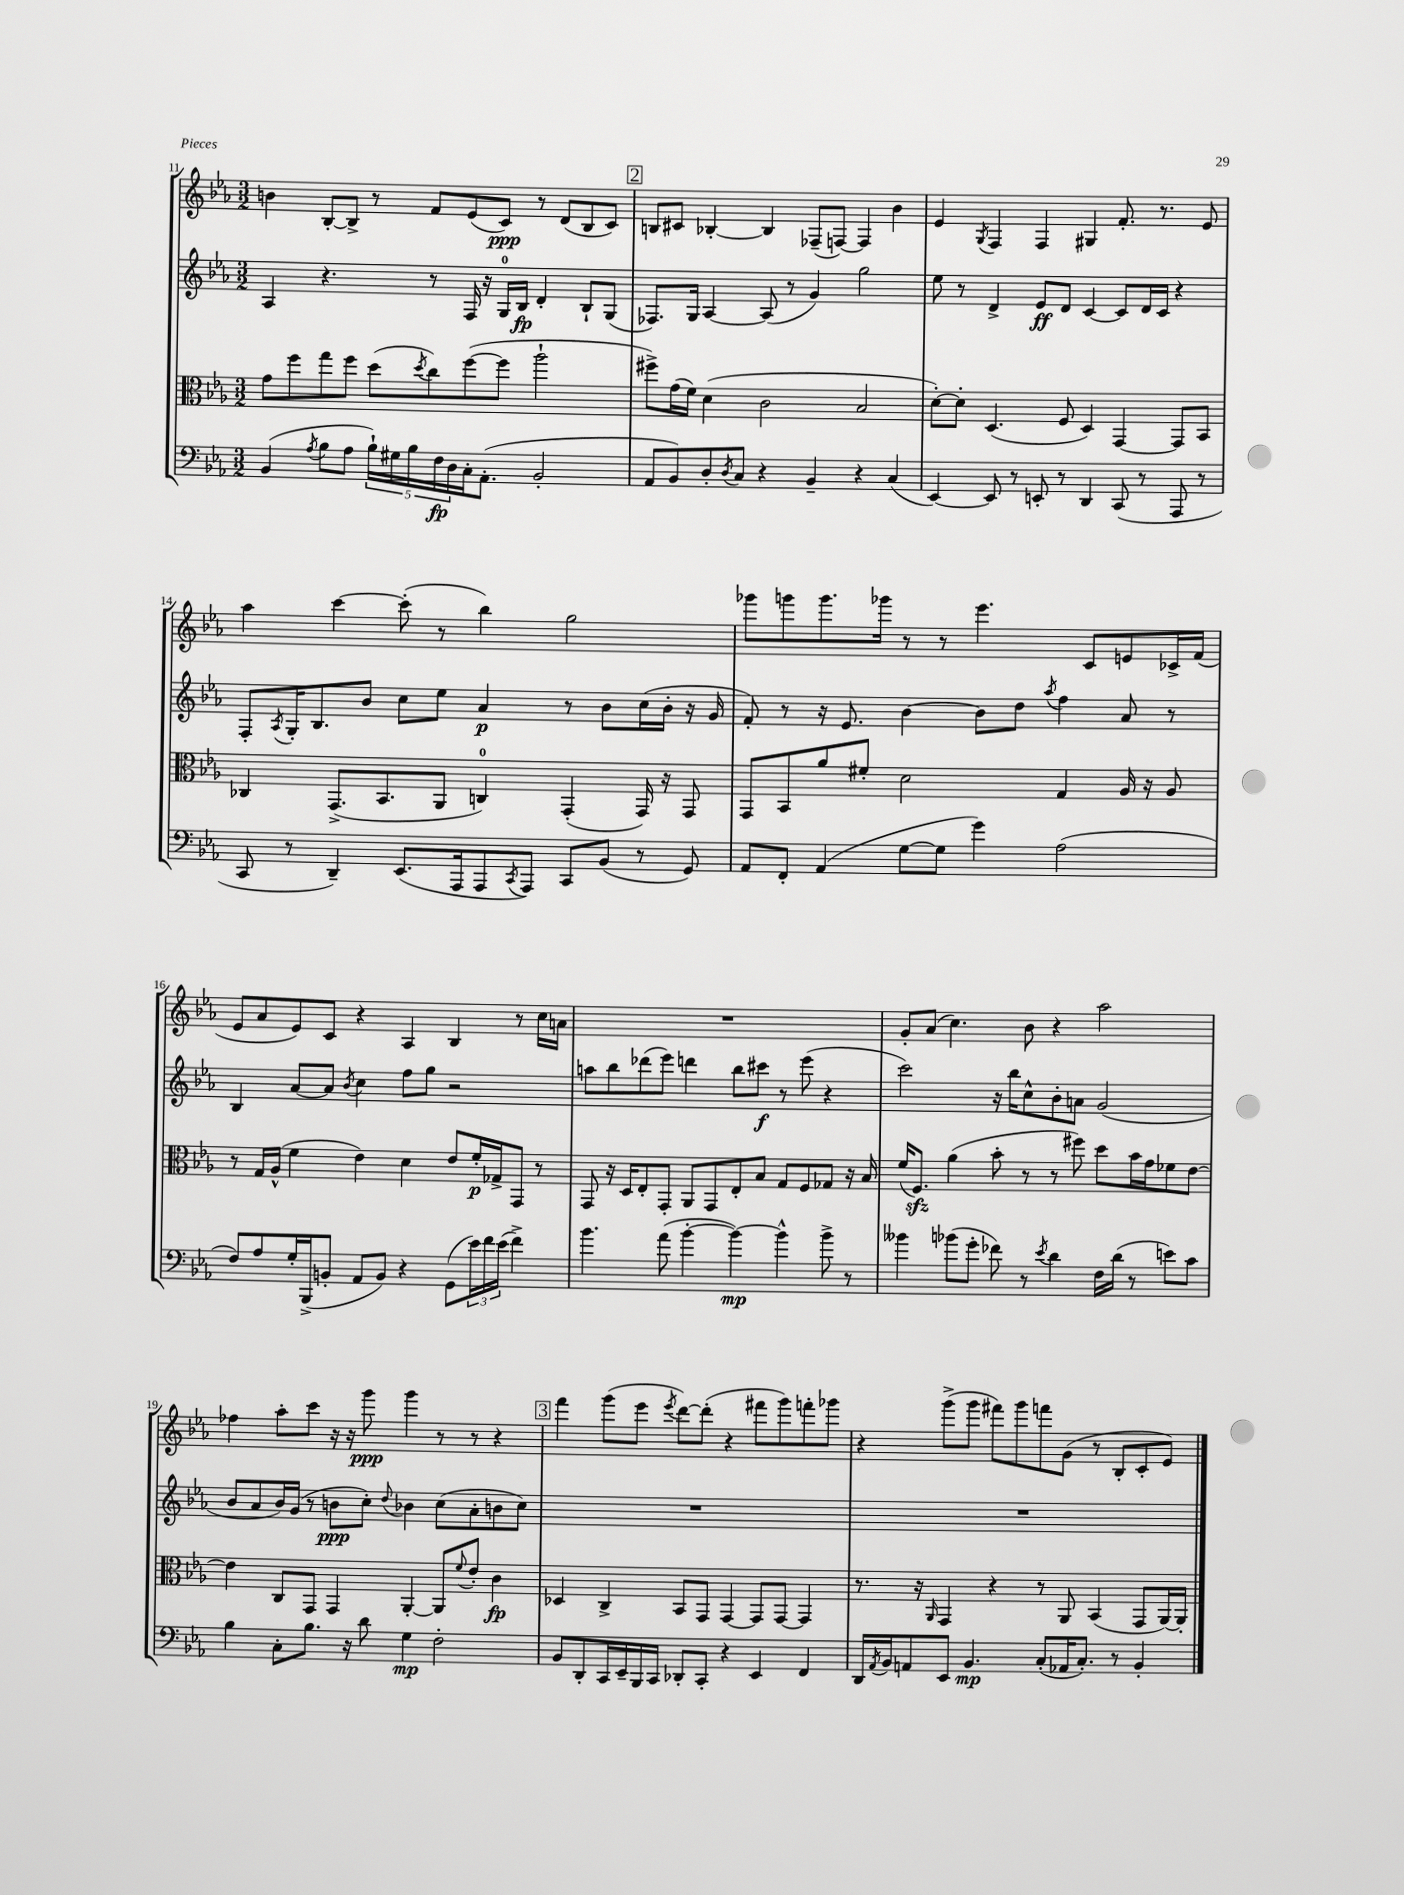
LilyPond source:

<<
\new StaffGroup <<
\new Staff = "s0" {
    \clef treble \key ees \major \numericTimeSignature \time 3/2
    b'4 bes8~-. bes8-> r8 f'8 ees'8( c'8\ppp) r8 d'8( bes8 c'8) |
    \mark \markup { \box "2" } b8 cis'8 bes4~-. bes4 fes8--( f8~) f4 bes'4 |
    ees'4 \acciaccatura { g8 } f4 f4 gis4 f'8.-. r8. ees'8 |
    aes''4 c'''4~ c'''8-.( r8 bes''4) g''2 |
    ges'''8 g'''8 g'''8. ges'''16 r8 r8 ees'''4. c'8 e'8 ces'16-> f'16( |
    ees'8 aes'8 ees'8) c'8 r4 aes4 bes4 r8 c''16 a'16 |
    R1. |
    g'8-. aes'8( c''4.) bes'8 r4 aes''2 |
    fes''4 aes''8-. c'''8 r16 r16 g'''8\ppp g'''4 r8 r8 r4 |
    \mark \markup { \box "3" } f'''4 g'''8( ees'''8 \acciaccatura { ees'''8 } d'''8~) d'''8-.( r4 fis'''8 g'''8) f'''8-. ges'''8 |
    r4 g'''8->( g'''8 fis'''8) g'''8 f'''8 g'8( r8 bes8-. c'8-. ees'8) \bar "|." |
}
\new Staff = "s1" {
    \clef treble \key ees \major \numericTimeSignature \time 3/2
    aes4 r4. r8 f16 r16 g16-0 bes16\fp d'4-. bes8-! g8( |
    \mark \markup { \box "2" } fes8.) g16 aes4~ aes8( r8 g'4) g''2 |
    ees''8 r8 d'4-> ees'8\ff d'8 c'4~ c'8 d'16 c'16 r4 |
    f8-. \acciaccatura { aes8 } g16-. bes8. bes'8 c''8 ees''8 aes'4\p r8 bes'8 c''16( bes'16-. r16 g'16 |
    f'8-.) r8 r16 ees'8. bes'4~ bes'8 d''8 \acciaccatura { aes''8 } f''4 aes'8 r8 |
    bes4 aes'8~ aes'8 \acciaccatura { bes'8 } c''4 f''8 g''8 r2 |
    a''8 bes''8 des'''8( ees'''8) d'''4 bes''8 cis'''8\f r8 ees'''8( r4 |
    c'''2) r16 bes''16 c''8-^ bes'8-. a'8 g'2( |
    bes'8 aes'8 bes'16) g'16( r8 b'8\ppp c''8-.) \appoggiatura { d''8 } bes'4 c''8( aes'8-. b'8 c''8) |
    \mark \markup { \box "3" } R1. |
    R1. \bar "|." |
}
\new Staff = "s2" {
    \clef alto \key ees \major \numericTimeSignature \time 3/2
    g'8 f''8 g''8 f''8 d''8( \acciaccatura { d''8 } c''8) f''8~( f''8 aes''2-! |
    \mark \markup { \box "2" } fis''8->) g'16( f'16) d'4( c'2 bes2 |
    d'8~-.) d'8-. d4.( f8 d4) g,4~ g,8 bes,8 |
    ces4 g,8.->( bes,8. aes,8 c4-0) g,4-.( g,16) r16 g,8 |
    g,8 bes,8 aes'8 fis'8-. d'2 g4 aes16 r16 aes8 |
    r8 g16 aes16-^( f'4 ees'4) d'4 ees'8 f'16-.\p ges16-> g,8 r8 |
    g,8 r16 d16 ees8-. g,8-. aes,8 g,8 ees8-. bes8 g8 f8 ges8 r16 bes16 |
    f'16( f8.\sfz) aes'4( bes'8-. r8 r8 fis''8) d''8 bes'16 g'16 fes'8 ees'8~ |
    ees'4 c8 g,8 g,4 aes,4~-. aes,8 \appoggiatura { f'8 } ees'8-. c'4\fp |
    \mark \markup { \box "3" } des4 c4-> bes,8 g,8 g,4~ g,8 g,8~ g,4 |
    r8. r16 \grace { aes,16 } g,4 r4 r8 aes,8 bes,4( g,8 aes,16~) aes,16-. \bar "|." |
}
\new Staff = "s3" {
    \clef bass \key ees \major \numericTimeSignature \time 3/2
    bes,4( \acciaccatura { aes8 } bes8 aes8 \tuplet 5/4 { bes16-!) gis16 bes16 f16\fp d16 } c16-. aes,8.-.( bes,2-. |
    \mark \markup { \box "2" } aes,8 bes,8) d8-. \acciaccatura { d8 } c8 r4 bes,4-- r4 c4( |
    ees,4~) ees,8 r8 e,8-. r8 d,4 c,8( r8 aes,,8 r8 |
    c,8 r8 d,4--) ees,8.( aes,,16 aes,,8 \acciaccatura { c,8 } aes,,8) c,8 bes,8( r8 g,8) |
    aes,8 f,8-. aes,4( g8~ g8 g'4) aes2( |
    f8) aes8 g16-. bes,,16->( b,8-. aes,8 b,8) r4 g,8( \tuplet 3/2 { ees'16) f'16 ees'16( } f'4->) |
    bes'4. aes'8( bes'4~-. bes'4~\mp) bes'4-^ bes'8-> r8 |
    beses'4 bes'8( g'8-. fes'8) r8 \acciaccatura { ees'8 } d'4 f16 d'16( r8 e'8) c'8 |
    bes4 c8-. bes8. r16 d'8 g4\mp f2-. |
    \mark \markup { \box "3" } bes,8 d,8-. c,16 ees,16-- bes,,16 c,16 des,8-. c,8-. r4 ees,4 f,4 |
    d,16 \acciaccatura { aes,8 } bes,16 a,8 ees,8 bes,4.\mp c8-.( aes,16 c8.-.) r8 bes,4-. \bar "|." |
}
>>
>>
\layout { \context { \Score currentBarNumber = #11 } }
